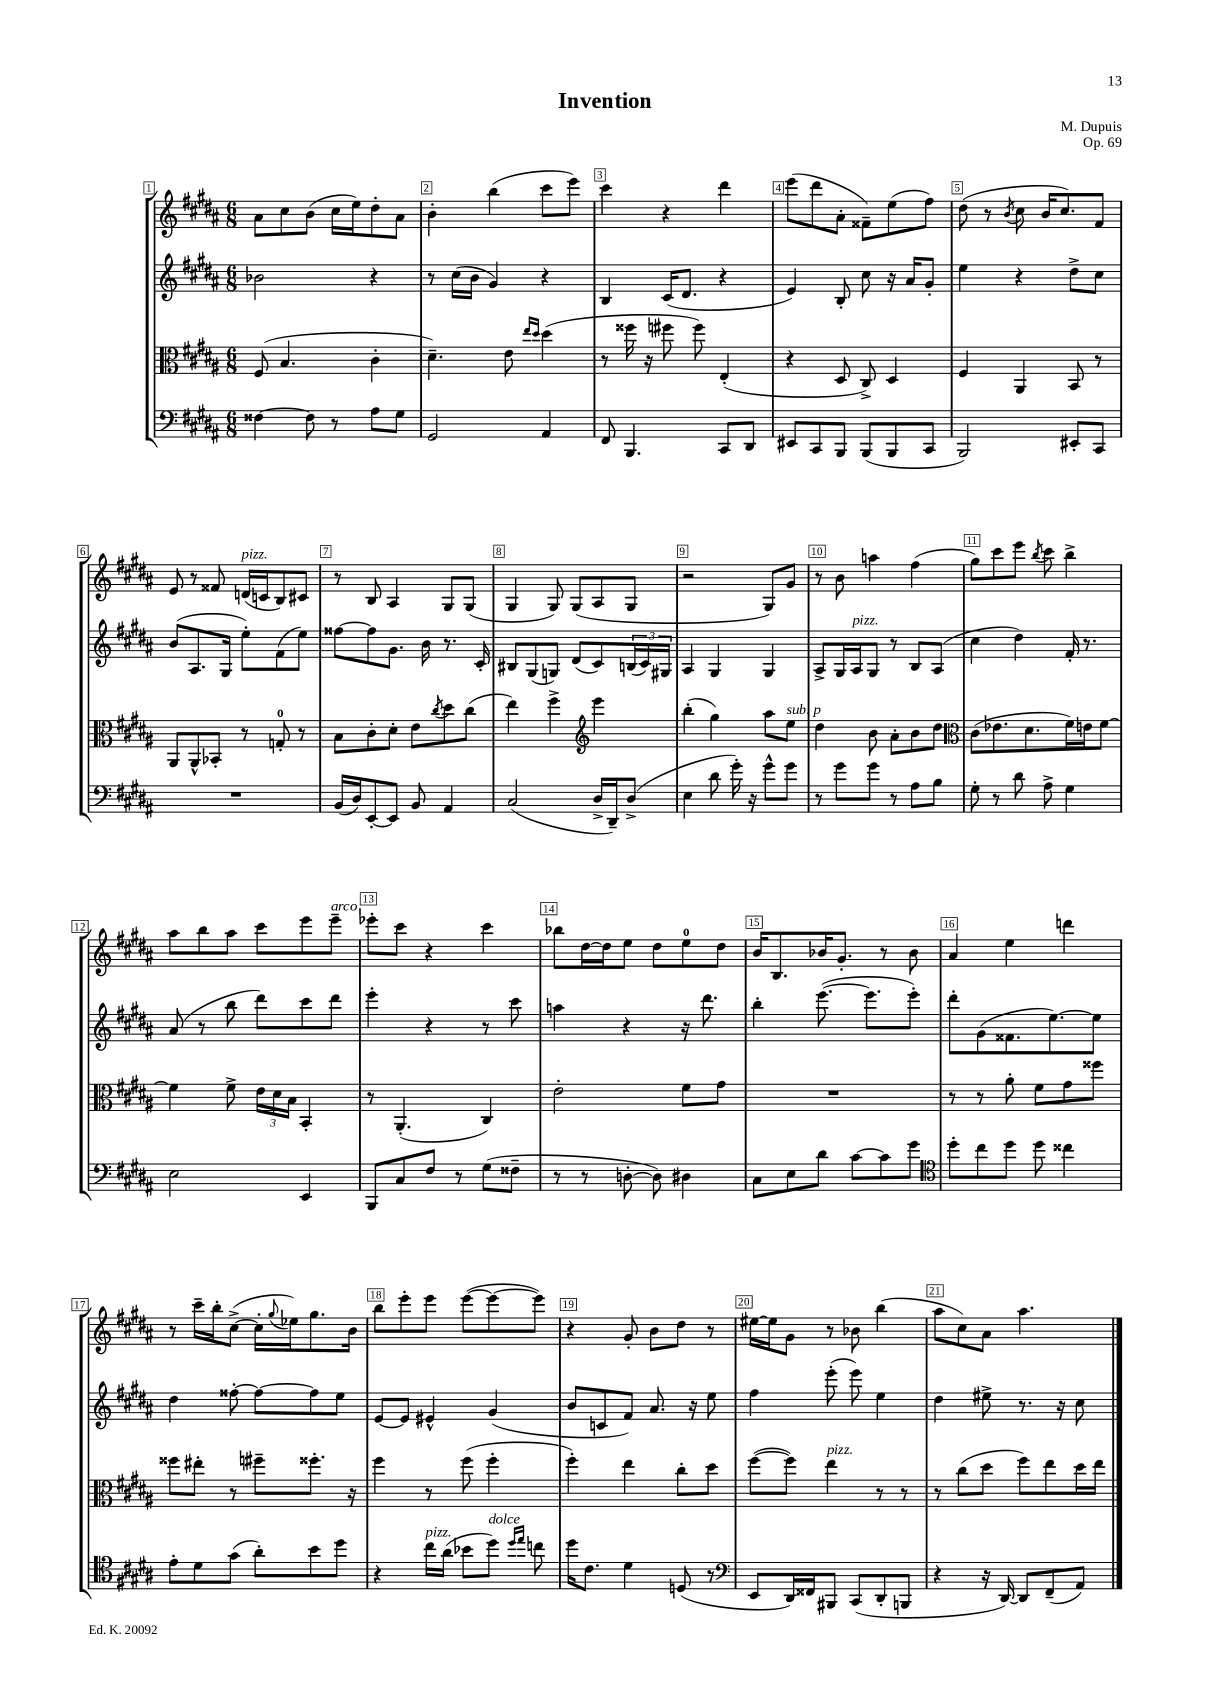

**kern	**kern	**kern	**kern
*staff4	*staff3	*staff2	*staff1
*clefF4	*clefC3	*clefG2	*clefG2
*k[f#c#g#d#a#]	*k[f#c#g#d#a#]	*k[f#c#g#d#a#]	*k[f#c#g#d#a#]
*M6/8	*M6/8	*M6/8	*M6/8
[4F##\	(8F#/	2b-\	8a#\L
.	4.B/	.	8cc#\
8F##\]	.	.	(8b\J
8r	.	.	16cc#\LL
.	.	.	16ee\J)
8A#\L	4c#'\	4r	8dd#'\
8G#\J	.	.	8a#\J
=	=	=	=
2GG#/	4.d#~\)	8r	4b'\
.	.	(16cc#\LL	.
.	.	16b\JJ	.
.	.	4g#/)	(4bb\
.	8e\	.	.
.	16qqee/LL	.	.
.	16qqdd#/JJ	.	.
4AA#/	(4dd#\	4r	8ccc#\L
.	.	.	8eee\J)
=	=	=	=
8FF#/	8r	4B/	4ccc#\
4.BBB/	16ff##\	.	.
.	16r	.	.
.	8ff#\	(16c#/LK	4r
.	.	8.d#/J	.
.	8ff#\)	.	.
8CC#/L	(4E'/	4r	4ddd#\
8DD#/J	.	.	.
=	=	=	=
8EE#/L	4r	4e/)	(8eee\L
8CC#/	.	.	8ddd#\
8BBB/J	8D#/	8B'/	8a#'\J
(8BBB/L	8C#^/)	8cc#\	8f##~\L)
8BBB/	4D#/	16r	(8ee\
.	.	16a#/LK	.
8CC#/J	.	8g#'/J	8ff#\J)
=	=	=	=
2BBB/)	4F#/	4ee\	(8dd#\
.	.	.	8r
.	.	.	8qb/
.	4AA#/	4r	8cc#\
.	.	.	16b/LK
.	.	.	8.cc#/)
8EE#'/L	8BB/	8dd#^\L	.
8CC#/J	8r	8cc#\J	8f#/J
=	=	=	=
2.r	8AA#/L	(8b/L	8e/
.	8AA#^^/	8.A#/	8r
.	8BB-'/J	.	8f##/
.	.	16G#/Jk	.
.	8r	8ee'\L)	(16d/LL
.	.	.	16c/J
.	8G'/	(8f#\	8B/)
.	8r	8ee\J)	8c#/J
=	=	=	=
(16BB/LL	8B\L	[8ff##\L	8r
16D#/J)	.	.	.
[8EE'/	8c#'\	8ff##\]	8B/
8EE/]J	8d#'\J	8.g#\J	4A#/
8BB/	8e\L	.	.
.	.	16b\	.
.	8qcc#/	.	.
4AA#/	8dd#\	8.r	8G#/L
.	(8cc#\J	.	(8G#/J
.	.	16c#'/	.
=	=	=	=
(2C#/	4ee\)	8B#/L	4G#/
.	.	(8G#/	.
.	4ff#^\	8G/J)	8G#/)
.	.	(8d#/L	(8G#/L
*	*clefG2	*	*
16D#^/LL	4eee\	8c#/)	8A#/
16DD#~/J)	.	.	.
(8D#^/J	.	(24B/L	8G#/J
.	.	24c#/)	.
.	.	24G#/JJ	.
=	=	=	=
4E\	(4bb'\	4A#/	2r
8d#\	4gg#\)	4G#/	.
16g#'\)	.	.	.
16r	.	.	.
8g#^^\L	8aa#\L	4G#/	8G#/L)
8g#\J	8ee\J	.	8g#/J
=	=	=	=
8r	4dd#\	8A#^/L	8r
8g#\L	.	16G#/L	8b\
.	.	16A#/J	.
8g#\J	8b\	8G#/J	4aa\
8r	8a#'\L	8r	.
8A#\L	8b\	8B/L	(4ff#\
8B\J	8dd#\J	(8A#/J	.
=	=	=	=
*	*clefC3	*	*
8G#'\	(8c#\L	4cc#\	8gg#\L)
8r	8.e-\	.	8ccc#\
8d#\	.	4dd#\)	8eee\J
.	8.d#\	.	.
.	.	.	8qbb/
8A#^\	.	.	8ccc#\
4G#\	16f#\L)	16f#'/	4bb^\
.	16e\J	8.r	.
.	[8f#\J	.	.
=	=	=	=
2E\	4f#\]	(8a#/	8aa#\L
.	.	8r	8bb\
.	8f#^\	8bb\	8aa#\J
.	24e\LL	8ddd#\L)	8ccc#\L
.	24d#\	.	.
.	24B\JJ	.	.
4EE/	4BB'/	8ccc#\	8eee\
.	.	8ddd#\J	8eee~\J
=	=	=	=
8BBB/L	8r	4eee'\	8eee-'\L
8C#/	(4.AA#'/	.	8ccc#\J
8F#/J	.	4r	4r
8r	.	.	.
(8G#\L	4C#/)	8r	4ccc#\
8F##~\J	.	8ccc#\	.
=	=	=	=
8r	2e'\	4aa\	8bb-\L
8r	.	.	[16dd#\L
.	.	.	16dd#\]J
[8D'\	.	4r	8ee\J
8D\])	.	.	8dd#\L
4D#\	8f#\L	16r	8ee\
.	.	8.ddd#\	.
.	8g#\J	.	8dd#\J
=	=	=	=
8C#\L	2.r	4bb'\	16b/LK
.	.	.	8.B/
8E\	.	.	.
8d#\J	.	([8.eee\	16b-/K
.	.	.	8.g#'/J
[8c#\L	.	.	.
.	.	8.eee\]L	.
8c#\]	.	.	8r
8g#\J	.	8eee'\J)	8b-\
=	=	=	=
*clefC4	*	*	*
8dd#'\L	8r	8ddd#'\L	4a#/
8cc#\	8r	(8g#\	.
8dd#\J	8a#'\	8.f##\	4ee\
8dd#\	8f#\L	.	.
.	.	[8.ee\)	.
4cc##\	8g#\	.	4ddd\
.	8ff##\J	8ee\]J	.
=	=	=	=
8e'\L	8ff##\L	4dd#\	8r
8d#\	8ee#'\J	.	16ccc#~\LL
.	.	.	16bb'\J
(8g#\J	8r	[8ff##'\	([8cc#^\J
8a#'\L)	8ff#~\L	8ff##\_L	16cc#'\]LL
.	.	.	8qqgg#/
.	.	.	16ee-\J)
8b\	8.ff##'\J	8ff##\]	8.gg#\
8dd#\J	.	8ee\J	.
.	16r	.	16b\Jk
=	=	=	=
4r	4ff#\	[8e/L	8bb\L
.	.	8e/]J	8eee'\
16cc#\LL	8r	4e#^^/	8eee\J
(16a#\JJ	.	.	.
8b-\L	(8ff#\	.	([8eee\L
8dd#\J)	4ff#'\	(4g#/	8eee\_
16qqdd#/LL	.	.	.
16qqee/JJ	.	.	.
8cc\	.	.	8eee\]J)
=	=	=	=
16dd#\LK	4ff#'\)	8b/L	4r
8.c#\J	.	.	.
.	.	8c/	.
4d#\	4ee\	8f#/J)	8g#'/
.	.	8.a#/	8b\L
(8D/	8cc#'\L	.	8dd#\J
.	.	16r	.
8r	8dd#\J	8ee\	8r
=	=	=	=
*clefF4	*	*	*
8EE/L	([8ff#\L	4ff#\	[16ee#\LL
.	.	.	16ee#\]J
16DD#/L)	8ff#\]J)	.	8g#\J
16FF##/J	.	.	.
8BBB#/J	4ee\	(8eee'\	8r
(8CC#/L	.	8eee\)	8b-\
8DD#'/	8r	4ee\	(4bb\
8BBB/J	8r	.	.
=	=	=	=
4r	8r	4dd#\	8aa#\L
.	(8cc#\L	.	8cc#\)
16r	8dd#\J	8ee#^\	8a#\J
[16DD#/)	.	.	.
8DD#/]L	8ff#\L)	8.r	4.aa#\
(8FF#~/	8ee\	.	.
.	.	16r	.
8AA#/J)	16dd#\L	8cc#\	.
.	16ee\JJ	.	.
==	==	==	==
*-	*-	*-	*-
